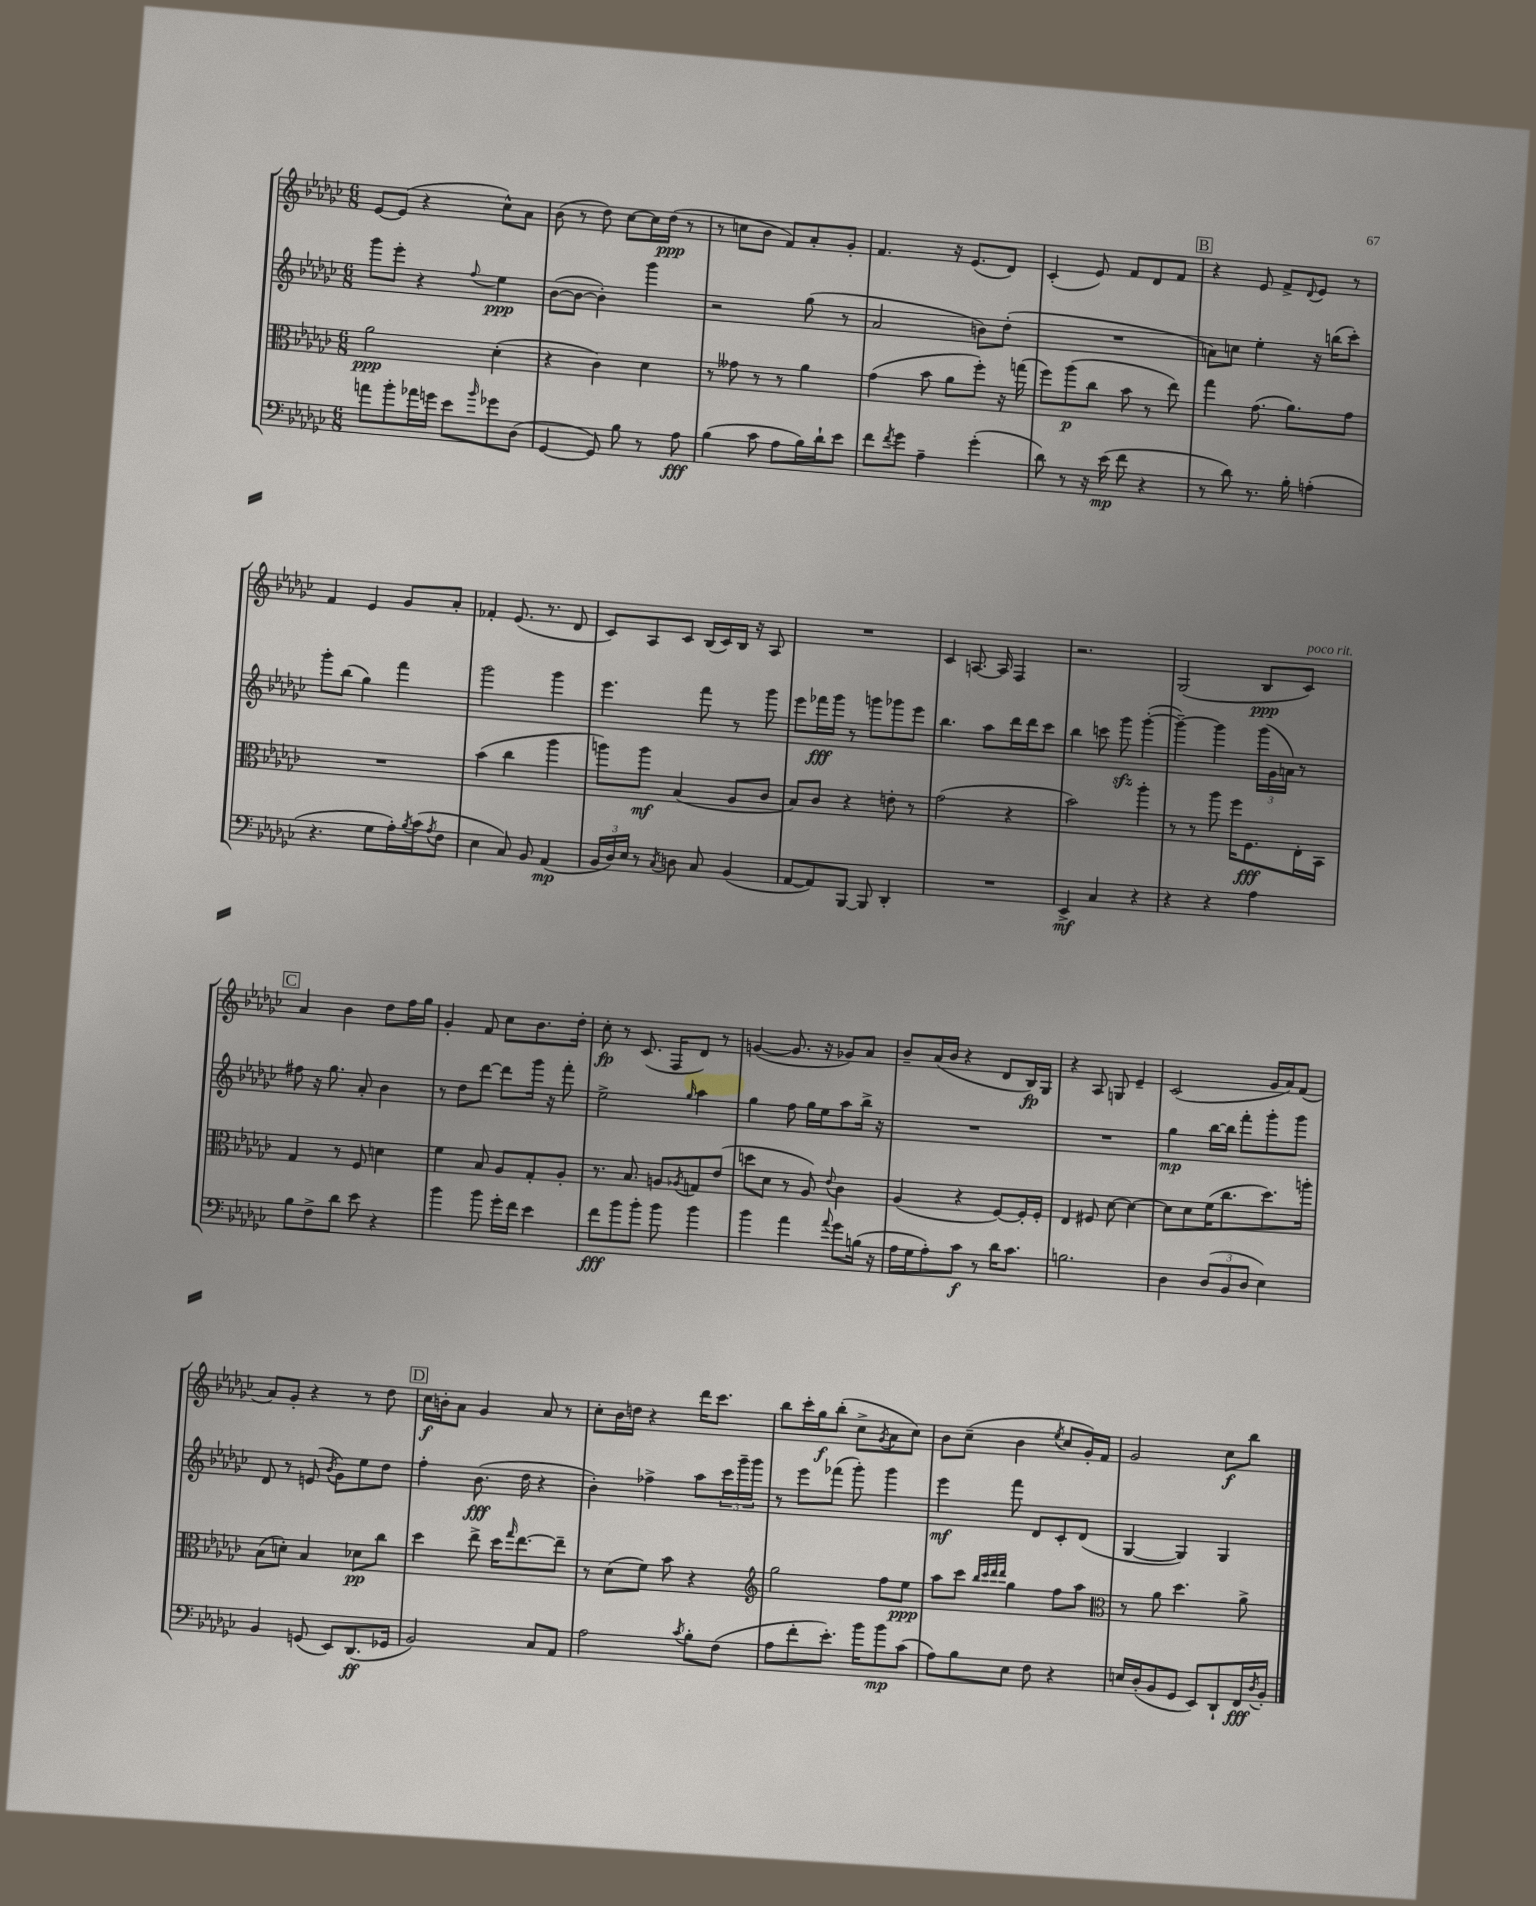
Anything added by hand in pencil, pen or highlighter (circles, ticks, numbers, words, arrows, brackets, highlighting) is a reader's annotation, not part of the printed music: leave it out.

**kern	**kern	**kern	**kern
*staff4	*staff3	*staff2	*staff1
*clefF4	*clefC3	*clefG2	*clefG2
*k[b-e-a-d-g-c-]	*k[b-e-a-d-g-c-]	*k[b-e-a-d-g-c-]	*k[b-e-a-d-g-c-]
*M6/8	*M6/8	*M6/8	*M6/8
8a	2a-	8ggg-	[8e-
8b-'	.	8eee-'	(8e-]
16a-	.	4r	4r
16g	.	.	.
8e-	.	.	.
16qqb-	.	8qqff	.
8g-	(4d-'	4ee-	8cc-^^)
(8D-	.	.	8a-
=	=	=	=
[4GG-	4r	([8b-	(8b-
.	.	8b-_	8r
8GG-])	4c-)	4b-'])	8dd-)
8B-	.	.	[8cc-
8r	4d-	4ggg-	16cc-]
.	.	.	(16dd-
8A-	.	.	8r
=	=	=	=
(4B-	8r	2r	8r
.	8g--	.	8cc
8c-	8r	.	8b-
8A-	8r	.	8f)
16B-)	4a-	(8gg-	8a-'
16d-`	.	.	.
8e-	.	8r	8g-'
=	=	=	=
8f	(4g-	2a-	4.f
8qf	.	.	.
8g-	.	.	.
4A-~	8b-	.	.
.	8a-	.	16r
.	.	.	(8.e-
(4g-'	8ff')	8b)	.
.	16r	(8dd-'	8d-)
.	(16gg	.	.
=	=	=	=
8d-)	8ff)	2.r	(4c-'
8r	(8aa-	.	.
16r	8cc-	.	8e-)
(16e-	.	.	.
8f	8b-	.	8f
4r	8r	.	8d-
.	8ee-)	.	8f
=	=	=	=
8r	4gg-	8a)	4r
8d-)	.	8cc	.
8.r	(8.g-	4ee-'	8e-
.	.	.	8f^
16B-'	8.a-)	.	.
.	.	.	8qqd-
(4A'	.	16r	8e-
.	.	(16bb	.
.	8g-	8ccc-')	8r
=	=	=	=
4.r	2.r	8ggg-'	4f
.	.	(8bb-	.
.	.	4gg-)	4e-
8G-	.	.	.
16A-')	.	4fff	8g-
8qB-	.	.	.
(16c-	.	.	.
8qA-	.	.	.
8F	.	.	8a-'
=	=	=	=
4E-	(4b-	2ggg-	4f-'
8C-)	4cc-	.	(8.e-
8BB-	.	.	.
.	.	.	8.r
(4AA-	4aa-	4ggg-	.
.	.	.	8d-
=	=	=	=
24BB-	8aa)	4.eee-	8c-)
24D-)	.	.	.
24E-	.	.	.
8r	8aa	.	8A-
8qC-	.	.	.
8D	(4B-	.	8c-
8C-	.	8fff	(16B-
.	.	.	16c-)
(4BB-	8A-	8r	16B-
.	.	.	16r
.	8c-	8ggg-	8A-
=	=	=	=
[8AA-	8B-)	8eee-	2.r
8AA-])	8c-	16fff-	.
.	.	16ggg-	.
[8BBB-	4r	8r	.
8BBB-]	.	8ggg	.
4DD-'	8e'	8ggg-	.
.	8r	8eee-	.
=	=	=	=
2.r	(2g-	4.bb-	4c-
.	.	.	[8.A
.	.	8aa-	.
.	.	.	16A]
.	4r	16ddd-	4F
.	.	16ddd-	.
.	.	8ccc-	.
=	=	=	=
4EE-^	2b-)	4bb-	2.r
4C-	.	8ccc	.
.	.	8ggg-	.
4r	4aa-'	([4ggg-'	.
=	=	=	=
4r	8r	4ggg-~_)	(2G-
.	8r	.	.
4r	8aa-	4ggg-]	.
.	16ff	.	.
.	8.F	.	.
4A-	.	(24ggg-	8B-
.	.	24g-	.
.	.	24a)	.
.	16E-'	8r	8c-)
.	16BB-	.	.
=	=	=	=
8B-	4G-	8ff#	4a-
8F^	.	16r	.
.	.	8.gg-	.
8d-	8r	.	4b-
8e-	8F	8a-'	.
4r	4d	4b-	8dd-
.	.	.	16ff
.	.	.	16gg-
=	=	=	=
4b-	4f	8r	4g-'
.	.	8dd-	.
8b-	8B-	[8ddd-	8f
16g-'	8A-	8ddd-]	8cc-
16f	.	.	.
4e-	8G-'	16ggg-	8.b-
.	.	16r	.
.	8A-'	8fff'	.
.	.	.	16dd-'
=	=	=	=
8f	8.r	2ee-^	8cc-'
8b-	.	.	8r
.	8.B-	.	.
8b-'	.	.	(8.c-
8b-	8A	.	.
.	.	.	16F
.	8qA-	16qqgg-	.
4b-	8G	4aa-	8d-)
.	(8e-	.	8r
=	=	=	=
4b-	8dd	4gg-	([4g
.	8d-	.	.
4a-	8r	8ff	8.g]
.	8A-)	16gg-	.
.	.	16ee-	16r
8qqa-	8qqe-	.	.
8g-	4c-	8aa-	8g-)
(16B	.	16bb-^	8a-
16r	.	16r	.
=	=	=	=
16A-	(4A-	2.r	8b-~
16G-	.	.	.
8A-')	.	.	(16a-
.	.	.	16b-
8c-	4r	.	4r
8r	.	.	.
16d-	[8F)	.	8d-
8.c-	.	.	.
.	16F']	.	16B-)
.	16F'	.	16G-
=	=	=	=
2.B	4E-	2.r	4r
.	8F#	.	8A-
.	[8d-	.	8G
.	4d-_	.	4e-~
=	=	=	=
4D-	8d-]	4gg-	(2c-
.	8d-	.	.
(12D-	(16f	[16bb-	.
.	8.cc-	16bb-]	.
12BB-	.	.	.
.	.	8fff'	.
12D-	.	.	.
4E-)	8.dd-)	8ggg-'	16g-
.	.	.	16a-)
.	.	8ggg-	(8f
.	16aa'	.	.
=	=	=	=
4BB-	(8B-	8d-	8a-)
.	8d')	8r	8g-'
(8GG	4B-	(8e	4r
.	.	8qb-	.
8EE-)	.	8g-)	.
(8.DD-	8d-	8ee-	8r
.	8cc-	8dd-	8dd-
16GG-	.	.	.
=	=	=	=
2BB-)	4dd-	4ff'	16cc-
.	.	.	16b'
.	.	.	8a-
.	8ee-^	(8.b-	4g-
.	16dd-	.	.
.	16qqgg-	.	.
.	[8.ee-	16dd-	.
8C-	.	4r	8a-
8AA-	8ee-~]	.	8r
=	=	=	=
2A-	8r	4b-')	8cc-'
.	(8d-	.	16b-
.	.	.	16dd
.	8f)	4ff-^	4r
.	8b-	.	.
8qc-	.	.	.
8B-'	4r	8aa-	16ddd-
.	.	.	8.ccc-
(8F	.	24ccc-	.
.	.	24ggg-~	.
.	.	24ggg-	.
=	=	=	=
*	*clefG2	*	*
8A-	2gg-	8r	8bb-
8f'	.	8eee-	16ccc-'
.	.	.	16gg-
8.e-')	.	(8fff-	(8bb-'
.	.	8ggg-')	8cc-^
16b-	.	.	.
.	.	.	8qg-
8b-	8ff	4ggg-	8a-
(8c-	8ee-	.	8cc-)
=	=	=	=
8A-)	8aa-	4eee-	8b-
8B-	8ccc-	.	(8cc-~
.	32qqbb-	.	.
.	32qqccc-	.	.
.	32qqddd-	.	.
.	32qqddd-	.	.
8E-	4gg-	8fff	4b-
8F	.	8d-	.
.	.	.	8qee-
4r	8ff	8c-'	8cc-
.	8aa-	(8d-	16g-')
.	.	.	16f
=	=	=	=
*	*clefC3	*	*
16E	8r	[4G-	2g-
(16D-'	.	.	.
8BB-	8a-	.	.
8GG-	4.dd-	4G-])	.
8EE-)	.	.	.
8DD-`	.	4G-	8cc-
16FF	8a-^	.	8bb-
8qD-	.	.	.
16BB-'	.	.	.
==	==	==	==
*-	*-	*-	*-
